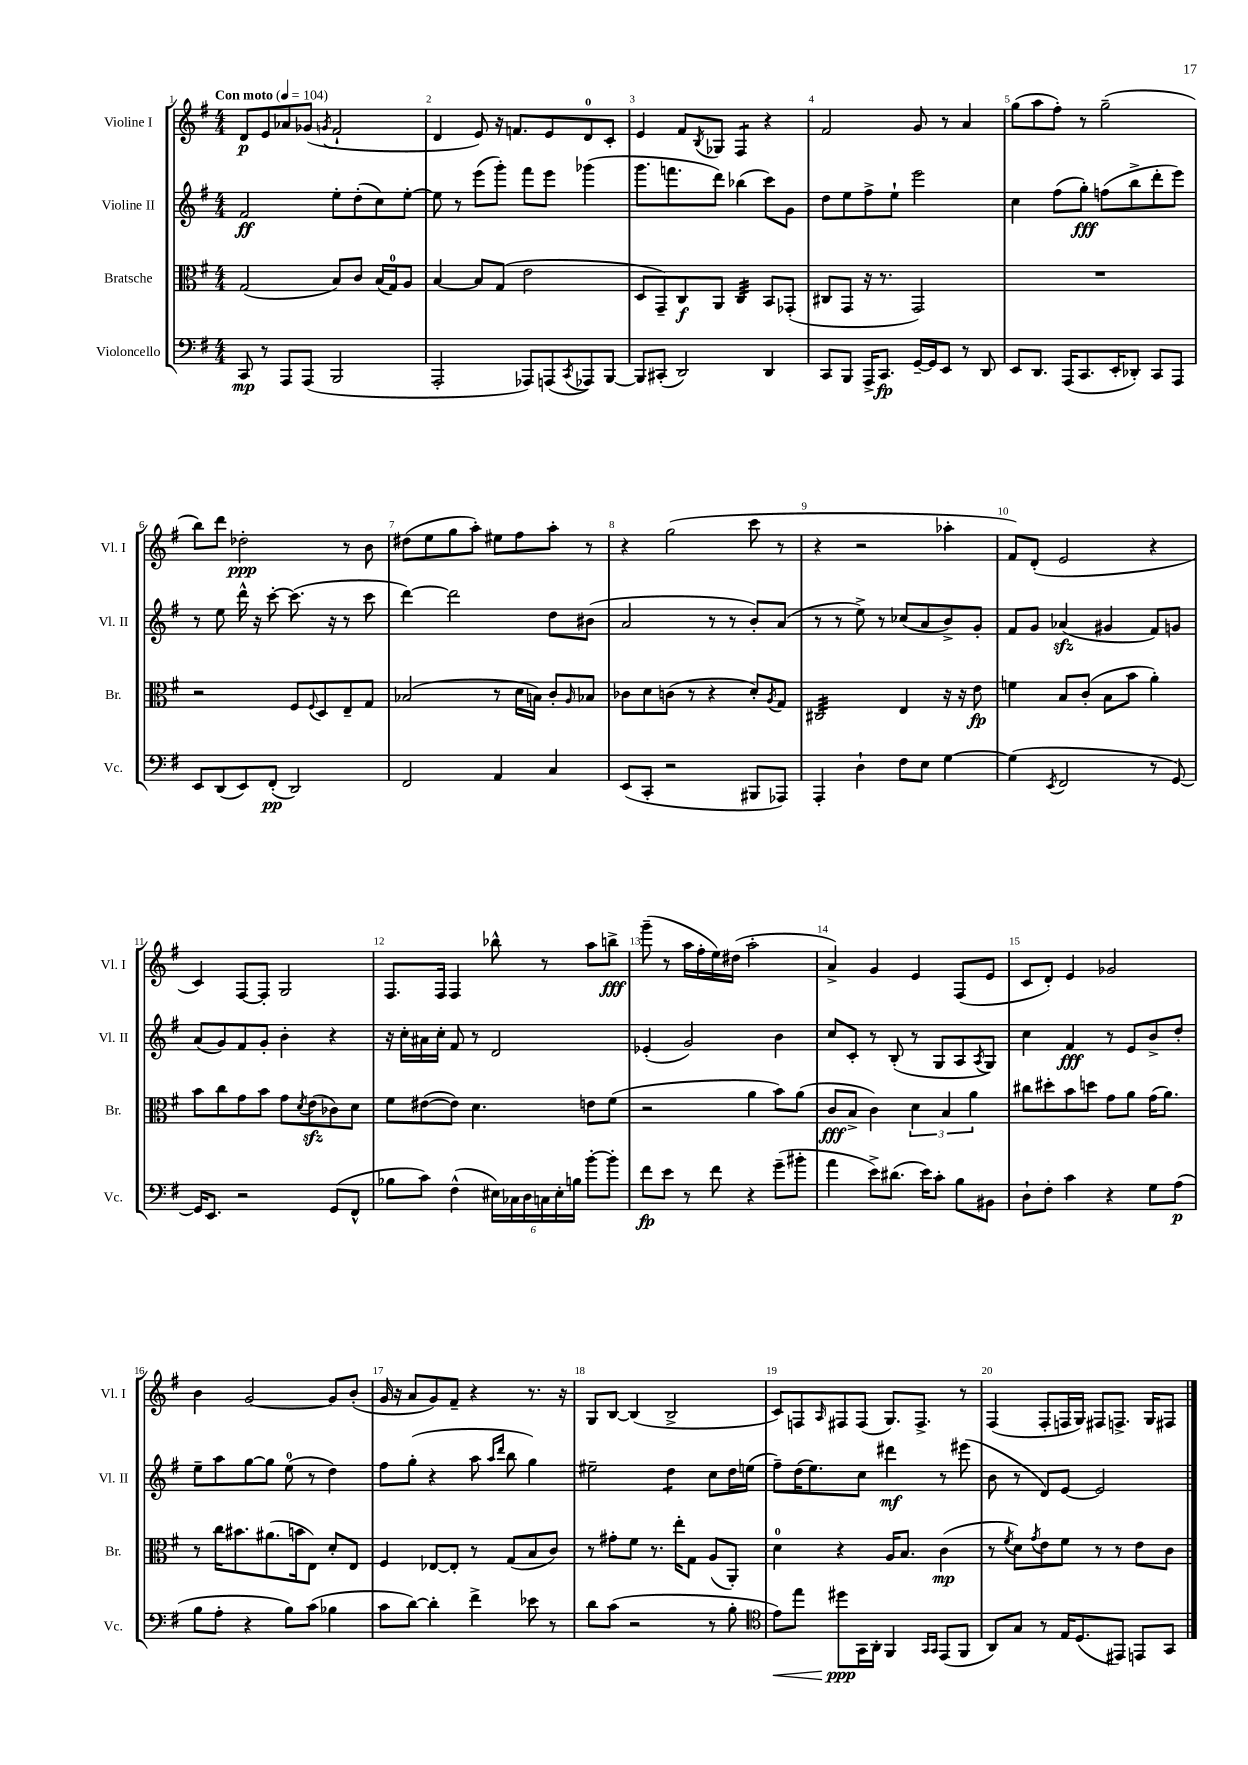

**kern	**kern	**kern	**kern
*staff4	*staff3	*staff2	*staff1
*clefF4	*clefC3	*clefG2	*clefG2
*k[f#]	*k[f#]	*k[f#]	*k[f#]
*M4/4	*M4/4	*M4/4	*M4/4
*MM104	*MM104	*MM104	*MM104
8CC/	(2G/	2f#/	8d/L
8r	.	.	8e/
8AAA/L	.	.	8a-/
(8AAA/J	.	.	(8g-/J
.	.	.	8qg/
2BBB/	8B/L)	8ee'\L	2f#`/
.	8c/J	(8dd'\	.
.	(16B/LL	8cc\)	.
.	16G/J)	.	.
.	8A/J	[8ee'\J	.
=	=	=	=
2AAA'/	[4B/	8ee\]	4d/
.	.	8r	.
.	8B/]L	(8eee\L	8e/)
.	(8G/J	8ggg'\J)	16r
.	.	.	8.f/L
8AAA-/L)	2e\	8fff#\L	.
(8AAA/	.	8eee\J	8e/
8qCC/	.	.	.
8AAA-/)	.	(4ggg-\	8d/
[8BBB/J	.	.	8c'/J
=	=	=	=
8BBB/]L	8D/L	8.ggg\L	4e/
(8CC#'/J	8GG~/)	.	.
.	.	8.fff\	.
2DD/)	8C/	.	8f#/L
.	.	.	8qB/
.	8AA/J	8ddd\J)	8G-/J
.	4C/	(4bb-\	4F#/
4DD/	8BB/L	8ccc\L)	4r
.	(8GG-'/J	8g\J	.
=	=	=	=
8CC/L	8C#/L	8dd\L	2f#/
8BBB/J	8GG/J	8ee\	.
16AAA^/LK	16r	8ff#^\	.
8.CC/J	8.r	.	.
.	.	8ee`\J	.
[16GG~/LL	2GG/)	2eee\	8g/
16GG/]J	.	.	.
8EE/J	.	.	8r
8r	.	.	4a/
8DD/	.	.	.
=	=	=	=
8EE/L	1r	4cc\	(8gg\L
8.DD/J	.	.	8aa\
.	.	(8ff#\L	8ff#'\J)
(16AAA/LK	.	.	.
8.CC/	.	8gg'\J)	8r
.	.	(8ff\L	(2gg~\
16EE'/K	.	.	.
8DD-'/J)	.	8bb^\	.
8CC/L	.	8ddd'\	.
8AAA/J	.	8eee\J)	.
=	=	=	=
8EE/L	2r	8r	8bb\L)
(8DD/	.	8ee\	8ddd\J
8EE/)	.	16ddd^^\	2dd-'\
.	.	16r	.
(8FF#'/J	.	[8ccc'\	.
2DD/)	8F#/L	(8.ccc\]	.
.	8qqF#/	.	.
.	8D/	.	.
.	.	16r	.
.	8E~/	8r	8r
.	8G/J	8ccc\	8b\
=	=	=	=
2FF#/	(2B-/	[4ddd\)	(8dd#\L
.	.	.	8ee\
.	.	2ddd\]	8gg\
.	.	.	8aa'\J)
4AA/	8r	.	8ee#\L
.	16d\LL	.	8ff#\
.	16B\JJ)	.	.
4C/	8c'/L	8dd\L	8aa'\J
.	16qqA/	.	.
.	8B-/J	(8b#\J	8r
=	=	=	=
(8EE/L	8c-\L	2a/	4r
8CC'/J	8d\	.	.
2r	(8c\J	.	(2gg\
.	8r	.	.
.	4r	8r	.
.	.	8r	.
8BBB#/L	8d'/L)	8b'/L)	8ccc\
.	8qA/	.	.
8AAA-/J)	8G/J	(8a/J	8r
=	=	=	=
4AAA'/	2C#/	8r	4r
.	.	8r	.
4D`\	.	8ee^\)	2r
.	.	8r	.
8F#\L	4E/	(8cc-/L	.
8E\J	.	8a/	.
[4G\	16r	8b^/)	4aa-'\
.	16r	.	.
.	8e\	8g'/J	.
=	=	=	=
(4G\]	4f\	8f#/L	8f#/L)
.	.	8g/J	(8d'/J
8qEE/	.	.	.
2FF#/	8B/L	(4a-/	2e/
.	(8c'/J	.	.
.	8B\L	4g#/	.
.	8b\J	.	.
8r	4a'\)	8f#/L)	4r
[8GG/)	.	8g/J	.
=	=	=	=
16GG/]LK	8b\L	(8a/L	4c/)
8.EE/J	.	.	.
.	8cc\	8g/)	.
2r	8g\	8f#/	[8F#/L
.	8b\J	8g'/J	8F#'/]J
.	8g\L	4b'\	2G/
.	8qd/	.	.
.	(8e\	.	.
(8GG/L	8c-\)	4r	.
8FF#^^/J	8d\J	.	.
=	=	=	=
8B-\L	8f#\L	16r	8.F#/L
.	.	16cc'\LL	.
8c\J)	([8e#\	16a#\	.
.	.	16cc'\JJ	16F#/Jk
(4F#^^\	8e#\]J)	8f#/	4F#/
.	4.d\	8r	.
24E#\LL)	.	2d/	8bb-^^\
24C-\	.	.	.
24D\	.	.	.
24C\	.	.	8r
24E#'\	.	.	.
24B\JJ	.	.	.
[8b'\L	8e\L	.	8aa\L
8b'\]J	(8f#\J	.	8bb^\J
=	=	=	=
8f#\L	2r	(4e-'/	(8ggg~\
8e\J	.	.	8r
8r	.	2g/)	16aa\LL
.	.	.	16ff#'\
8f#\	.	.	16ee\)
.	.	.	(16dd#\JJ
4r	4a\	.	2aa'\
(8g~\L	8b\L)	4b\	.
8b#'\J	(8a\J	.	.
=	=	=	=
4a\	8c/L	8cc/L	4a^/)
.	8B^/J	8c'/J	.
8e^\L)	4c\)	8r	4g/
(8.d#\J	.	(8B'/	.
.	6d\	8r	4e/
16e\LK)	.	.	.
8c'\J	.	8G/L	.
.	6B/	.	.
8B\L	.	8A/	(8F#/L
.	6a\	.	.
.	.	8qA/	.
8BB#\J	.	8G/J)	8e/J
=	=	=	=
8D`\L	8cc#\L	4cc\	8c/L
8F#'\J	8dd#'\	.	8d'/J)
4c\	8b\	4f#/	4e/
.	8dd\J	.	.
4r	8g\L	8r	2g-/
.	8a\J	8e/L	.
8G\L	(16g\LK	8b^/	.
.	8.a\J)	.	.
(8A\J	.	8dd'/J	.
=	=	=	=
8B\L	8r	8ee~\L	4b\
8A'\J	16cc\LK	8aa\	.
.	8.b#\	.	.
4r	.	[8gg\	[2g/
.	(8.a#\	8gg\]J	.
8B\L)	.	(8ee\	.
.	16b\k	.	.
(8c\J	8E\J)	8r	.
4B-\	8d'/L	4dd\)	8g/]L
.	8E/J	.	(8b'/J
=	=	=	=
8c\L	4F#/	8ff#\L	16g/
.	.	.	16r
[8d\J)	.	(8gg'\J	8a/L
4d'\]	[8E-/L	4r	8g/)
.	8E-'/]J	.	8f#~/J
4f#^\	8r	8aa\	4r
.	.	16qqaa/LL	.
.	.	16qqddd/JJ	.
.	(8G/L	8bb\	.
8e-\	8B/	4gg\)	8.r
8r	8c/J)	.	.
.	.	.	16r
=	=	=	=
8d\L	8r	2ee#~\	8G/L
(8c\J	8g#'\L	.	[8B/J
2r	8f#\J	.	(4B/]
.	8.r	.	.
.	.	4dd\	2B^/
.	16ee'\LK	.	.
.	8G\J	.	.
8r	(8A/L	8cc\L	.
8B'\	8AA'/J)	16dd\L	.
.	.	(16ee\JJ	.
=	=	=	=
*clefC4	*	*	*
8e\L)	4d\	8ff#~\L)	8c/L)
8ee\J	.	(16dd\K	8F/
.	.	8.ee\)	.
.	.	.	16qqA/
8dd#\L	4r	.	8F#/
16GG\L	.	8cc\J	(8F#/J
16AA'\JJ	.	.	.
4FF#/	16A/LK	4ddd#\	8.G/L)
.	8.B/J	.	.
.	.	.	8.F#^/J
16qqGG/LL	.	.	.
16qqGG/JJ	.	.	.
(8EE/L	(4c\	8r	.
8FF#/J	.	(8eee#\	8r
=	=	=	=
8AA/L)	8r	8b\	(4F#/
.	8qf#/	.	.
8G/J	8d\L)	8r	.
.	8qg/	.	.
8r	8e\	8d/L)	8F#'/L
16E/LK	8f#\J	[8e/J	16F/L
(8.D/	.	.	16G/JJ)
.	8r	2e/]	8F#/L
8EE#/J)	8r	.	8.F^/J
8EE/L	8e\L	.	.
.	.	.	16G/LK
8GG/J	8c\J	.	8F#/J
==	==	==	==
*-	*-	*-	*-
